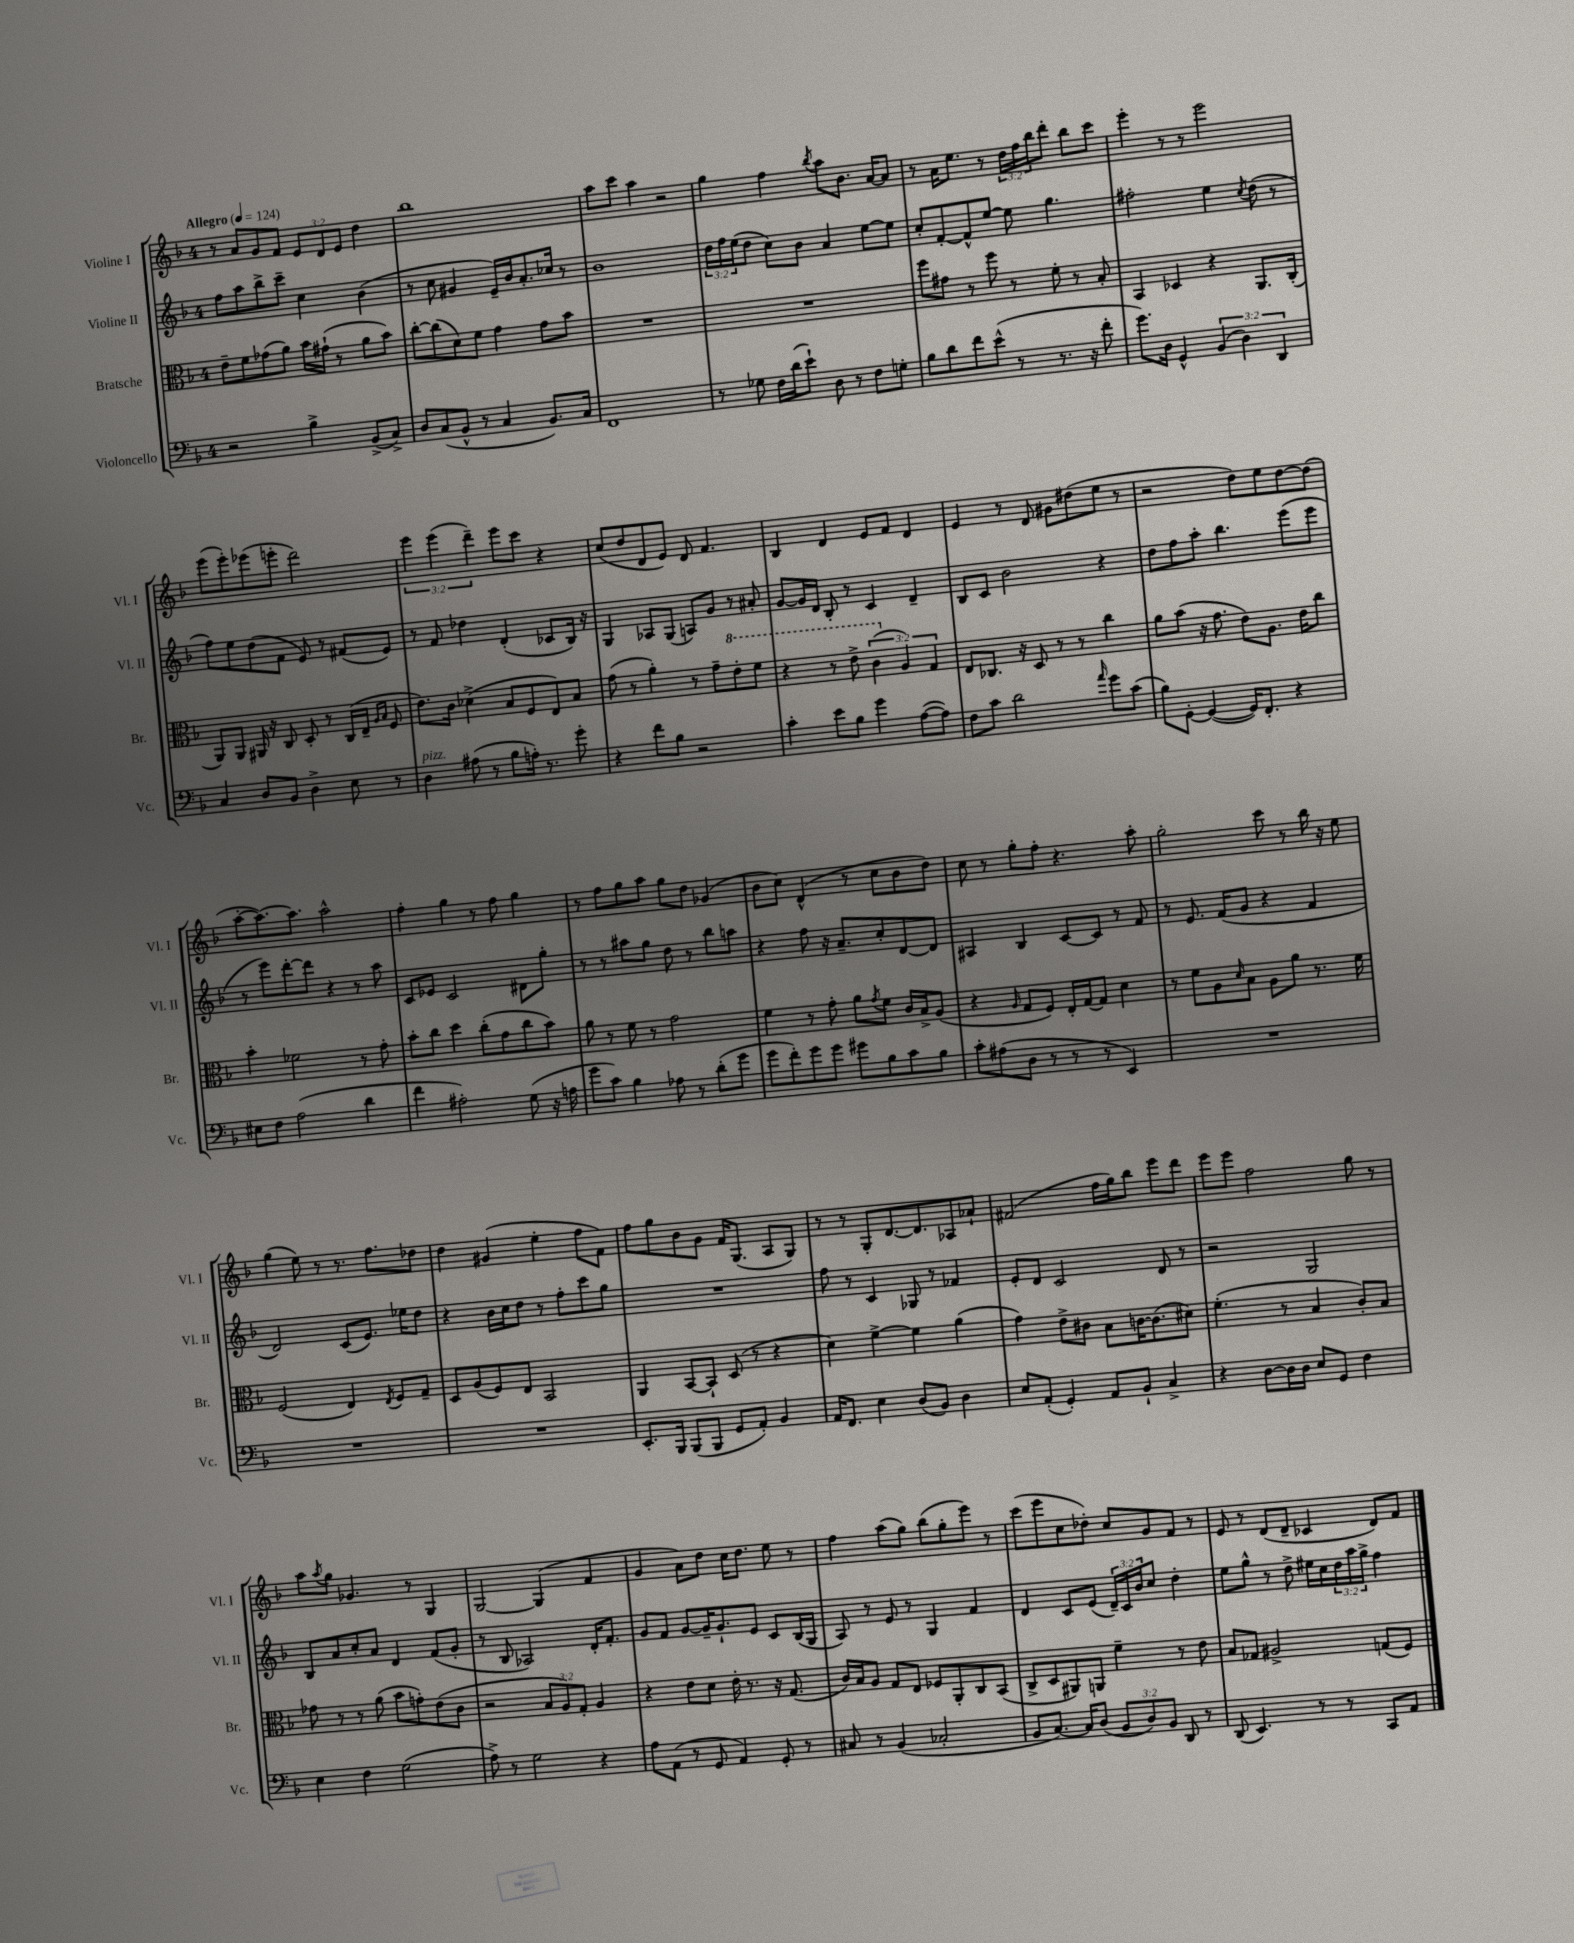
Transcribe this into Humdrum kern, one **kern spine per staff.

**kern	**kern	**kern	**kern
*staff4	*staff3	*staff2	*staff1
*clefF4	*clefC3	*clefG2	*clefG2
*k[b-]	*k[b-]	*k[b-]	*k[b-]
*M4/4	*M4/4	*M4/4	*M4/4
*MM124	*MM124	*MM124	*MM124
2r	8e~	8ff	8r
.	8f	8aa	8a
.	(8g-	8bb-^	8g
.	8a)	8ccc~	8f
4B-^	16b-	4cc	12e
.	(16g#`	.	.
.	.	.	12d
.	8r	.	.
.	.	.	12e
(8BB-^	8a	(4b-	4dd
8C^)	8b-)	.	.
=	=	=	=
8D	[8cc'	8r	1bb-
(8C	(8cc]	8cc	.
8BB-^^	8d)	4g#	.
8r	8f	.	.
4C	4g	16e~)	.
.	.	16b-	.
.	.	8.a'	.
8.BB-)	8g	.	.
.	.	16cc-	.
.	8b-	8r	.
16C	.	.	.
=	=	=	=
1FF	1r	1b-	8aa
.	.	.	8ccc
.	.	.	4aa
.	.	.	2r
=	=	=	=
8r	1r	24dd	4gg
.	.	24ff	.
.	.	(24ee	.
8G-	.	8dd	.
16F	.	8cc)	4ff
(16d	.	.	.
8e`)	.	8b-	.
.	.	.	8qbb-
8D	.	4a	8aa
8r	.	.	8.b-
8F	.	[8ee	.
.	.	.	[16a
8G'	.	8ee]	8a]
=	=	=	=
8B-	8ff	8cc'	8r
8d	8g#	[8f'	16a
.	.	.	8.ee
8f	8r	8f^^]	.
(8e^^	8ff	[8ee	8r
8r	8r	8ee]	24dd
.	.	.	24ff
.	.	.	24bb-
8.r	8f'	4.gg	8ddd'
.	8r	.	8bb-
16r	.	.	.
8f'	8B-'	.	8ccc
=	=	=	=
8.g)	4BB-	2ff#'	4eee'
16D	.	.	.
4GG^^	4D-	.	8r
.	.	.	8r
(6BB-	4r	4ee	2eee
6D)	.	.	.
.	.	8qcc	.
.	8.AA	(8dd	.
6DD	.	.	.
.	.	8r	.
.	(16C'	.	.
=	=	=	=
4C	8AA)	8ff)	(8eee
.	8AA	8ee	8eee')
8D	16AA#	(8dd	(8eee-
.	16r	.	.
8BB-	8C	8f	8eee'
4D^	8D'	8e)	2ddd)
.	8r	8r	.
8E	(16C	(8f#	.
.	16E~	.	.
.	16qqA	.	.
.	16qqB-	.	.
8r	8F	8e)	.
=	=	=	=
4D	8.e)	8r	6eee
.	.	8f	.
.	.	.	(6eee
.	16c	.	.
(8A#	(4d-^	4dd-	.
.	.	.	6ddd~)
8r	.	.	.
8B-	8B-	(4d'	8eee
16A')	8F	.	8ccc
8.r	.	.	.
.	8E)	8c-	4r
8g'	8B-	16B-)	.
.	.	16r	.
=	=	=	=
4r	(8g	4G	(8cc
.	8r	.	8dd
8f	4a')	8A-	8d
8B-	.	(8G	8e)
2r	8r	8A)	8d
.	8g~	8g	4.f
.	8ee'	8r	.
.	8ff	8a#'	.
=	=	=	=
4c'	4r	[8g	4B-
.	.	16g]	.
.	.	16d	.
8e	8r	8B-'	4d
8B-	8ee^	8r	.
4g	(6cc	4c	8e
.	.	.	8f
.	6A)	.	.
([8A	.	4d~	4d
.	6G	.	.
8A])	.	.	.
=	=	=	=
8F	8E	8B-	4e
8c	8.C-	8c	.
2d	.	2b-	8r
.	16r	.	.
.	8D	.	8d
.	8r	.	8g#
.	8r	.	(8dd#
16qqa	.	.	.
8g	4cc	4r	8ee
(8c	.	.	8r
=	=	=	=
8B-)	8a	8dd	2r
[8GG'	(8b-	8ff	.
(4GG_	16r	8aa'	.
.	8.g	.	.
.	.	4.bb-	.
16GG])	8e)	.	8dd)
8.FF'	.	.	.
.	8.A	.	8ee
4r	.	(8eee	[8dd
.	16e	.	.
.	8cc	8eee	(8dd]
=	=	=	=
8E#	4b-'	8r	[8aa'
8F	.	8eee)	8.aa_)
(2A	2f-	[8ddd'	.
.	.	.	8.aa]
.	.	8ddd]	.
.	.	4r	2aa^^
4d	8r	8r	.
.	8g'	8aa	.
=	=	=	=
4f	8b-'	8c	4ff'
.	8cc	8e-	.
2A#')	4dd	2c	4gg
.	(8cc'	.	8r
.	8g	.	8ff
(8G	8cc	8d#	4gg
16r	8b-)	8gg'	.
16A	.	.	.
=	=	=	=
8g	8a	8r	8r
8c)	8r	8r	8ff
4B-	8f	8aa#	8gg
.	8r	8gg	8aa
8A-	2g	8dd	8gg
8r	.	8r	8dd
(8d'	.	8bb-	(4g-
8g	.	8aa	.
=	=	=	=
8g	4f	4r	8b-
8f')	.	.	8cc)
8g	8r	8ff	(4d^^
8g	8g'	16r	.
.	.	8.a~	.
8g#	8a	.	8r
.	8qg	.	.
8B-	8f	8cc'	8cc
8c	16c	[8d	8b-
.	16B-^	.	.
8B-	(8A	8d]	8dd)
=	=	=	=
8c'	4r	4A#	8cc
(8A#	.	.	8r
.	16qqA	.	.
8D	8G	4B-	8gg'
8r	8F)	.	8ff'
8r	16E'	[8c	4.r
.	[16G	.	.
8r	8G]	8c]	.
4EE)	4d	8r	.
.	.	8f	8aa'
=	=	=	=
1r	8r	8r	2gg'
.	8f	8.e	.
.	8A	.	.
.	.	(16f	.
.	16qqd	.	.
.	8B-	8g	.
.	8A	4r	8ccc
.	8a	.	8r
.	8.r	4f	16bb-
.	.	.	16r
.	.	.	8ee
.	16f	.	.
=	=	=	=
1r	(2F	2d)	(4gg
.	.	.	8ee)
.	.	.	8r
.	4E)	(8c	8.r
.	.	8.e)	.
.	.	.	8.ff
.	8qE	.	.
.	8F	.	.
.	.	16ee-	.
.	8G~	8dd	8dd-
=	=	=	=
1r	8D	4r	4dd
.	(8A	.	.
.	8F)	16b-	(4g#
.	.	16cc	.
.	8E	8dd	.
.	2BB-	8r	4ee'
.	.	8ff'	.
.	.	8ccc	8ff
.	.	8gg	8f)
=	=	=	=
8.EE'	4AA	1r	8ff
.	.	.	8gg
16BBB-	.	.	.
(8BBB-	[8BB-	.	8b-
8BBB-	8BB-`]	.	8g
8GG	(8D	.	16f
.	.	.	(8.G
8AA')	8r	.	.
4BB-	4r	.	8A
.	.	.	8G)
=	=	=	=
16AA	4d)	8ff	8r
8.FF	.	.	.
.	.	8r	8r
4E	[4f^	4c	8G'
.	.	.	[8.d
(8D	4f]	8G-	.
.	.	.	8.d]
8BB-)	.	8r	.
4D	(4a	4f-	8A-
.	.	.	8a-`
=	=	=	=
8E	4g)	8e'	(2f#
(8AA'	.	8d	.
4GG')	8e^	2c	.
.	8c#	.	.
8AA	8B-	.	16ff
.	.	.	16gg)
8BB-`	[16c	.	8bb-
.	(8.c]	.	.
4C^	.	8d	8eee
.	8d#)	8r	8ddd
=	=	=	=
4r	(4.f'	2r	8eee
.	.	.	8eee
[8D	.	.	2ff
16D]	8r	.	.
16D	.	.	.
8E	4B-	2G	.
8GG	.	.	.
4F	8c')	.	8gg
.	8B-	.	8r
=	=	=	=
4E	8g-	8B-	8aa
.	.	.	8qaa
.	8r	8a	8gg
4F	8r	8cc'	4.g-
.	(8a	8a	.
(2G	8b-	4d	.
.	8g')	.	8r
.	(8e	(8f	4G
.	8c	8g'	.
=	=	=	=
8A^)	2r	8r	[2G
8r	.	8B-	.
2G	.	2A-)	.
.	12B-	.	(4G]
.	12A)	.	.
.	12G'	.	.
4r	4A	16d'	4f
.	.	8.f'	.
=	=	=	=
8A	4r	8g	4g
(8AA	.	8f	.
8r	8e	[8g	8a)
8GG	8d	16g~]	8dd
.	.	8.g`	.
4AA)	16e'	.	16cc
.	8.r	.	8.dd
.	.	8e	.
8GG'	16r	8c	8ee
.	(8.G	.	.
8r	.	(16B-	8r
.	.	16G	.
=	=	=	=
8C#	16c)	8A)	4ff
.	16B-	.	.
8r	8A	8r	.
(4BB-	8G	8e	(8aa
.	8E	8r	8gg)
2C-'	8F-	4G	(8bb-
.	8AA'	.	8gg'
.	8C	4f	8eee)
.	(8BB-	.	8r
=	=	=	=
8BB-	8C^	4d	(8ccc
[8.C)	8D	.	8eee
.	8AA#)	8c	8cc
16C]	.	.	.
(8D	8AA	(8e	8dd-')
12BB-	4f~	24d~)	8cc
.	.	24c	.
12D)	.	24b-	.
.	.	8cc	8g
12BB-	.	.	.
8DD	8r	4dd'	8f
8r	8e	.	8r
=	=	=	=
(8DD	8B-	8ee	8e
4.EE)	8G-	8gg^^	8r
.	2A#^	8r	(8d
.	.	8dd^	8d~
8r	.	16ee#	4c-
.	.	16cc	.
8r	.	24dd	.
.	.	24aa	.
.	.	24gg^	.
8CC	(8G	4ff	8d)
8AA	8F)	.	8f
==	==	==	==
*-	*-	*-	*-
